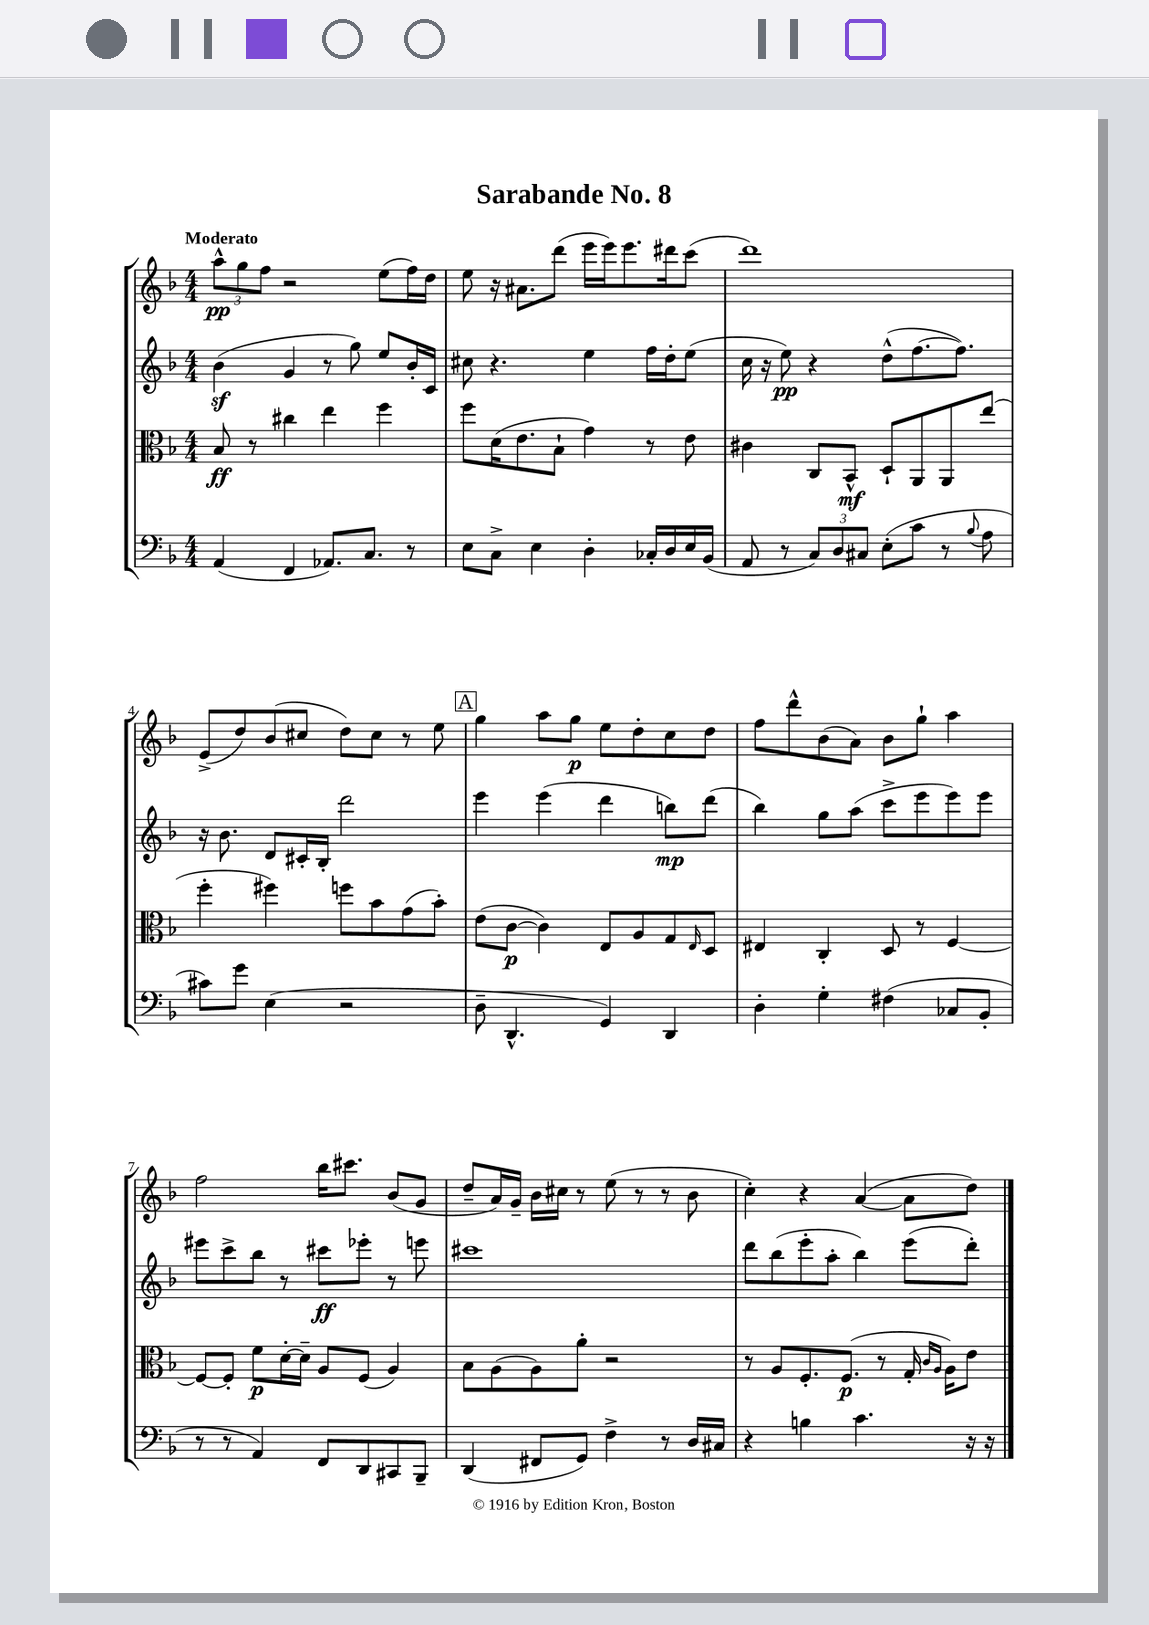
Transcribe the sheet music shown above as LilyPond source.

\header { title = "Sarabande No. 8" }
<<
\new StaffGroup <<
\new Staff = "s0" {
    \clef treble \key f \major \numericTimeSignature \time 4/4 \tempo "Moderato"
    \tuplet 3/2 { a''8-^\pp g''8 f''8 } r2 e''8( f''16) d''16 |
    e''8 r16 ais'8. d'''8( e'''16 e'''16) e'''8. dis'''16 c'''8( |
    d'''1) |
    e'8->( d''8) bes'8( cis''8 d''8) cis''8 r8 e''8 |
    \mark \markup { \box "A" } g''4 a''8 g''8\p e''8 d''8-. c''8 d''8 |
    f''8 d'''8-^ bes'8( a'8) bes'8 g''8-! a''4 |
    f''2 bes''16 cis'''8. bes'8( g'8 |
    d''8-- a'16) g'16-- bes'16 cis''16 r8 e''8( r8 r8 bes'8 |
    c''4-.) r4 a'4~( a'8 d''8) \bar "|." |
}
\new Staff = "s1" {
    \clef treble \key f \major \numericTimeSignature \time 4/4
    bes'4\sf( g'4 r8 g''8) e''8 bes'16-. c'16 |
    cis''8 r4. e''4 f''16 d''16-. e''8( |
    c''16 r16 e''8\pp) r4 d''8-^( f''8.~ f''8.) |
    r16 bes'8. d'8 cis'16-. bes16-. d'''2 |
    \mark \markup { \box "A" } e'''4 e'''4( d'''4 b''8\mp) d'''8( |
    bes''4) g''8 a''8( c'''8-> e'''8 e'''8) e'''8 |
    eis'''8 c'''8-> bes''8 r8 cis'''8\ff ees'''8-. r8 e'''8 |
    cis'''1 |
    d'''8 bes''8( e'''8-. a''8-. bes''4) e'''8( d'''8-.) \bar "|." |
}
\new Staff = "s2" {
    \clef alto \key f \major \numericTimeSignature \time 4/4
    bes8\ff r8 cis''4 e''4 f''4 |
    f''8 d'16( e'8. bes8-! g'4) r8 e'8 |
    cis'4 c8 bes,8-^\mf d8-! a,8 a,8 e''8( |
    f''4-. fis''4) f''8 bes'8 g'8( bes'8-.) |
    \mark \markup { \box "A" } e'8( c'8~\p c'4) e8 a8 g8 \grace { e16 } d8 |
    eis4 c4-. d8 r8 f4~ |
    f8~ f8-. f'8\p d'16~-. d'16-- a8 f8( a4) |
    bes8 a8( a8) a'8-. r2 |
    r8 a8 f8.-. f8.\p( r8 g16-. \grace { c'16 a16 } a16) e'8 \bar "|." |
}
\new Staff = "s3" {
    \clef bass \key f \major \numericTimeSignature \time 4/4
    a,4( f,4 aes,8.) c8. r8 |
    e8 c8-> e4 d4-. ces16-. d16 e16 bes,16( |
    a,8 r8 \tuplet 3/2 { c8) d8 cis8 } e8-.( c'8 r8 \appoggiatura { bes8 } a8 |
    cis'8) g'8 e4( r2 |
    \mark \markup { \box "A" } d8-- d,4.-^ g,4) d,4 |
    d4-. g4-. fis4( ces8 bes,8-. |
    r8 r8 a,4) f,8 d,8 cis,8 bes,,8-- |
    d,4( fis,8 g,8) f4-> r8 d16 cis16 |
    r4 b4 c'4. r16 r16 \bar "|." |
}
>>
>>
